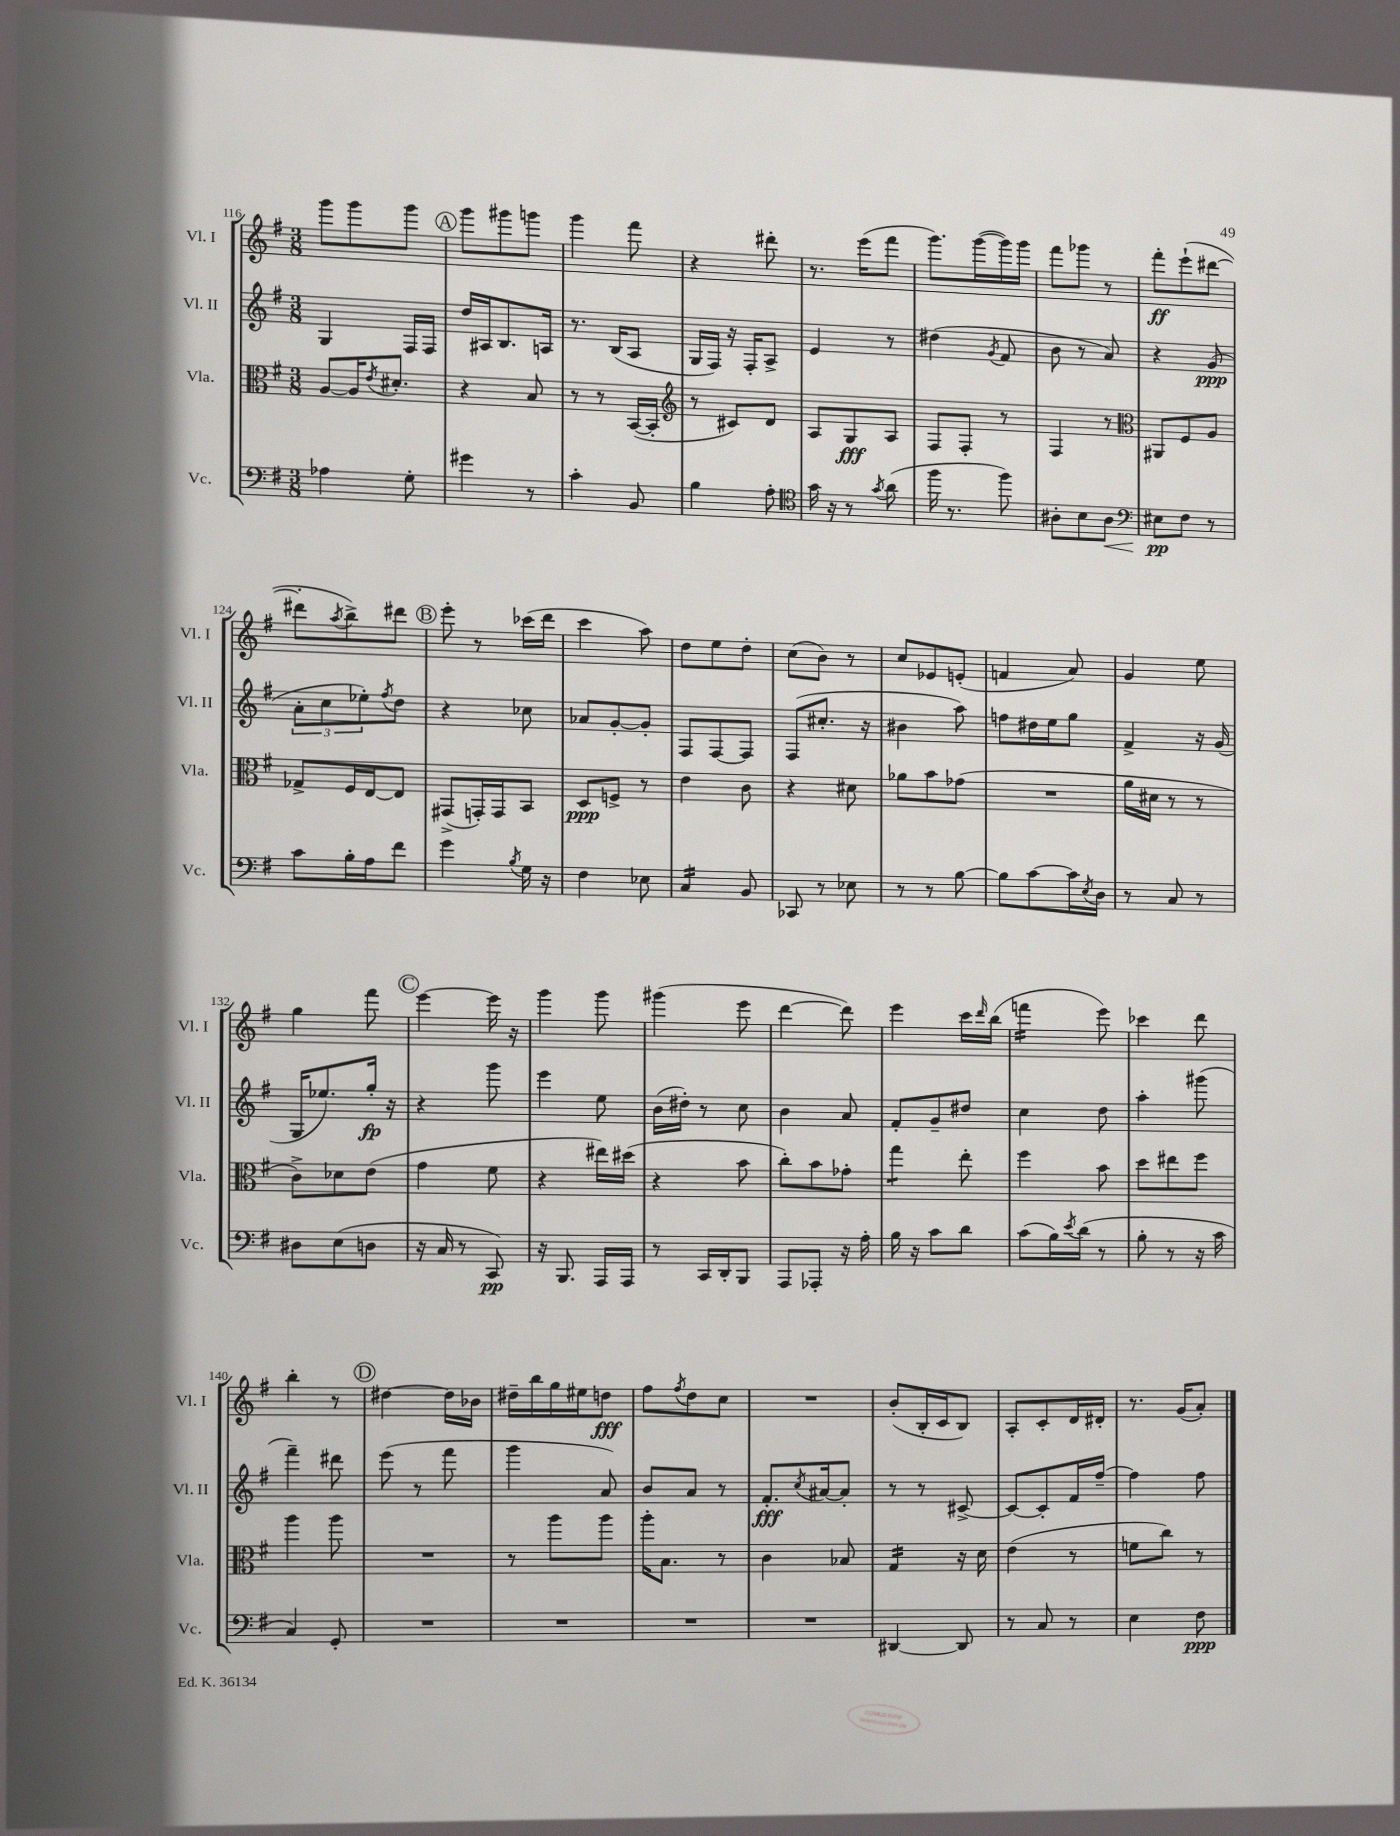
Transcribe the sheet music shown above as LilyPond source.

<<
\new StaffGroup <<
\new Staff = "s0" \with { instrumentName = "Vl. I" shortInstrumentName = "Vl. I" } {
    \clef treble \key g \major \numericTimeSignature \time 3/8
    g'''8 g'''8 g'''8 |
    \mark \markup { \circle "A" } g'''8 gis'''8 g'''8 |
    g'''4 fis'''8 |
    r4 dis'''8-. |
    r8. e'''16( fis'''8 |
    g'''8.) g'''16~( g'''16) g'''16 |
    fis'''8 ges'''8 r8 |
    fis'''8-.\ff e'''8-!( dis'''8~ |
    dis'''8-. \acciaccatura { a''8 } b''8->) dis'''8 |
    \mark \markup { \circle "B" } e'''8-. r8 ces'''16( d'''16 |
    c'''4 a''8) |
    d''8 e''8 d''8-. |
    c''8( b'8) r8 |
    c''8 ees'8 e'8-.( |
    f'4 a'8) |
    g'4 e''8 |
    g''4 fis'''8 |
    \mark \markup { \circle "C" } e'''4~ e'''16 r16 |
    g'''4 g'''8 |
    gis'''4( e'''8 |
    d'''4~ d'''8) |
    e'''4 c'''16 \grace { d'''16 } b''16( |
    f'''4:16 e'''8) |
    ces'''4 d'''8 |
    b''4-. r8 |
    \mark \markup { \circle "D" } dis''4~ dis''16 bes'16 |
    dis''16-- b''16 g''16 eis''16 d''8\fff |
    fis''8 \acciaccatura { fis''8 } d''8 c''8 |
    R4. |
    b'8-.( b16-. c'16 b8) |
    a8-. c'8-. d'16 dis'16-. |
    r8. g'16( a'8-.) \bar "|." |
}
\new Staff = "s1" \with { instrumentName = "Vl. II" shortInstrumentName = "Vl. II" } {
    \clef treble \key g \major \numericTimeSignature \time 3/8
    g4 fis16 fis16 |
    \mark \markup { \circle "A" } d''16 ais16 b8. a16 |
    r8. b16( a8 |
    g16 fis16) r16 fis16-. a8-> |
    e'4 r8 |
    dis''4( \acciaccatura { g'8 } fis'8 |
    b'8 r8 a'8) |
    r4 g'8\ppp( |
    \tuplet 3/2 { a'8-. c''8 ees''8-.) } \acciaccatura { fis''8 } d''8 |
    \mark \markup { \circle "B" } r4 ces''8 |
    aes'8 g'8~-. g'8-. |
    fis8 fis8~ fis8 |
    fis8( cis''8.-. r16 |
    bis'4 a''8) |
    f''8 dis''16 e''16 g''8 |
    fis'4-> r16 g'16( |
    g16 ees''8.) g''16-.\fp r16 |
    \mark \markup { \circle "C" } r4 g'''8 |
    e'''4 e''8 |
    b'16( dis''16-.) r8 c''8 |
    b'4 a'8 |
    fis'8-. g'8-- dis''8 |
    c''4 d''8 |
    a''4-. gis'''8( |
    fis'''4--) dis'''8 |
    \mark \markup { \circle "D" } e'''8( r8 fis'''8 |
    g'''4 a'8) |
    b'8 a'8 r8 |
    fis'8.-.\fff \acciaccatura { c''8 } ais'16~ ais'8-. |
    r8 r8 cis'8~-> |
    cis'8~ cis'8-. fis'16 fis''16~-- |
    fis''4 fis''8 \bar "|." |
}
\new Staff = "s2" \with { instrumentName = "Vla." shortInstrumentName = "Vla." } {
    \clef alto \key g \major \numericTimeSignature \time 3/8
    a8~ a16 \acciaccatura { e'8 } dis'8.-. |
    \mark \markup { \circle "A" } r4 b8 |
    r8 r8 b,16~( b,16-. |
    \clef treble r8 cis'8) d'8 |
    a8 g8\fff a8 |
    fis8 fis8-. r8 |
    fis4 r8 |
    \clef alto ais,8 fis8 a8 |
    ges8-> fis16 e16~ e8 |
    \mark \markup { \circle "B" } gis,8->( g,16-.) g,16 b,8 |
    d8\ppp f8-> r8 |
    e'4 c'8 |
    r4 dis'8 |
    aes'8 b'8 ges'8( |
    R4. |
    a'16 dis'16 r8 r8 |
    c'8->) des'8 e'8( |
    \mark \markup { \circle "C" } g'4 fis'8 |
    r4 eis''16) dis''16( |
    r4 b'8 |
    c''8-.) b'8 ges'8-. |
    g''4:8 e''8-. |
    fis''4 b'8 |
    d''8 eis''8 fis''8 |
    a''4 a''8 |
    \mark \markup { \circle "D" } R4. |
    r8 a''8 a''8 |
    a''16-. b8. r8 |
    c'4 bes8 |
    g4:16 r16 d'16 |
    e'4( r8 |
    f'8 c''8) r8 \bar "|." |
}
\new Staff = "s3" \with { instrumentName = "Vc." shortInstrumentName = "Vc." } {
    \clef bass \key g \major \numericTimeSignature \time 3/8
    aes4 g8-. |
    \mark \markup { \circle "A" } gis'4 r8 |
    c'4-. b,8 |
    b4 a8-. |
    \clef tenor g'16 r16 r8 \acciaccatura { g'8 } a'8( |
    fis''16 r8. fis''8) |
    ais8-. b8 ais8\< |
    \clef bass eis8\pp\! fis8 r8 |
    c'8 b16-. a16 fis'8 |
    \mark \markup { \circle "B" } g'4 \acciaccatura { b8 } g16 r16 |
    fis4 ees8 |
    c4:16 b,8 |
    ces,8 r8 ees8 |
    r8 r8 b8~ |
    b8 c'8~ c'16 \acciaccatura { e8 } d16 |
    r8 c8 r8 |
    dis8 e8( d8 |
    \mark \markup { \circle "C" } r16 c16 r8 c,8\pp) |
    r16 b,,8. a,,16 a,,16 |
    r8 c,16 d,16-. b,,8 |
    a,,8 aes,,8-. r16 a16-. |
    b16 r16 c'8 d'8 |
    c'8( b16) \acciaccatura { e'8 } d'16( r8 |
    b8-. r8 r16 c'16 |
    c4) g,8-. |
    \mark \markup { \circle "D" } R4. |
    R4. |
    R4. |
    R4. |
    dis,4~ dis,8 |
    r8 c8 r8 |
    e4 fis8\ppp \bar "|." |
}
>>
>>
\layout { \context { \Score currentBarNumber = #116 } }
